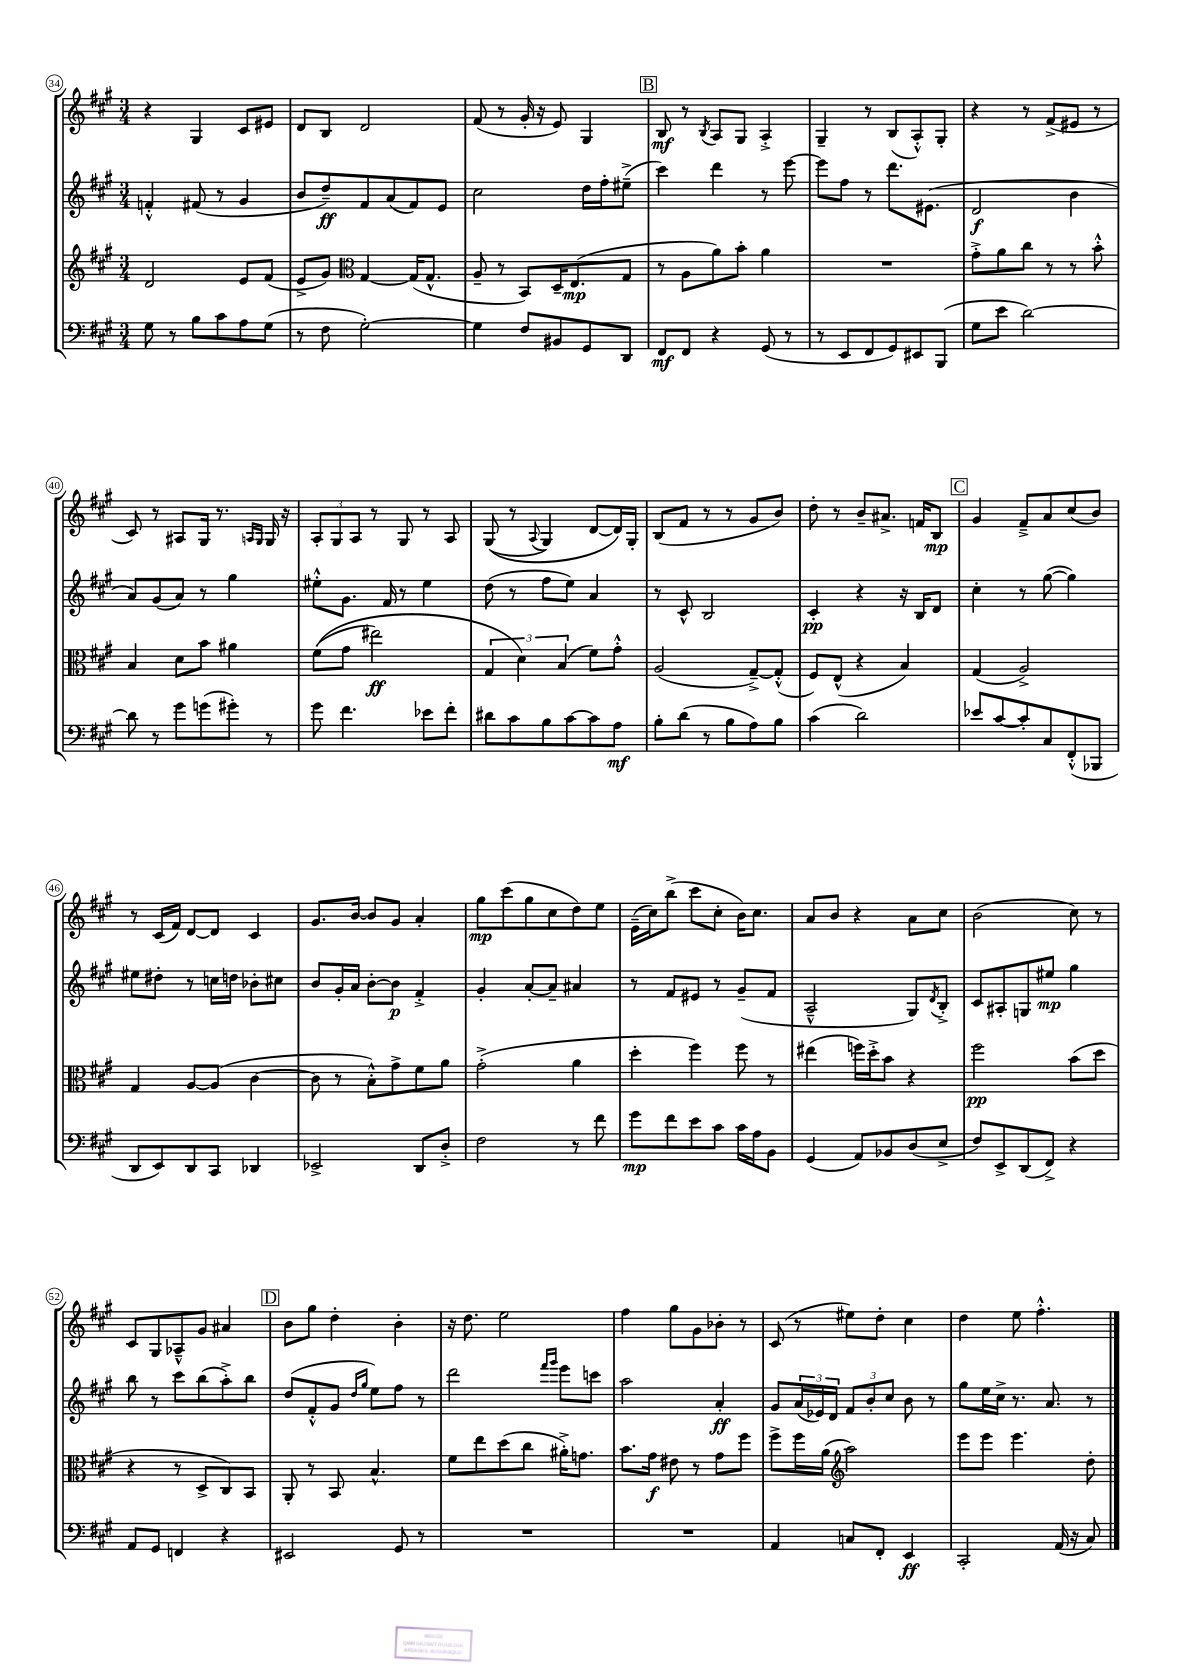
<<
\new StaffGroup <<
\new Staff = "s0" {
    \clef treble \key a \major \numericTimeSignature \time 3/4
    r4 gis4 cis'8 eis'8 |
    d'8 b8 d'2 |
    fis'8( r8 gis'16-. r16 e'8) gis4 |
    \mark \markup { \box "B" } b8\mf r8 \acciaccatura { b8 } a8 gis8 a4-.-> |
    gis4-- r8 b8( a8-.-^) gis8-. |
    r4 r8 fis'8->( eis'8 r8 |
    cis'8) r8 ais8 gis16 r8. \grace { a16 gis16 } gis16 r16 |
    \tuplet 3/2 { a8-. gis8 a8 } r8 gis8 r8 a8 |
    gis8(\( r8 \appoggiatura { a8 } gis4) d'8~ d'16\) gis16-. |
    b8( fis'8 r8 r8 gis'8 b'8) |
    d''8-. r8 b'8-- ais'8.-> f'16 b8\mp |
    \mark \markup { \box "C" } gis'4 fis'8---> a'8 cis''8( b'8) |
    r8 cis'16( fis'16) d'8~ d'8 cis'4 |
    gis'8. b'16~ b'8 gis'8 a'4-. |
    gis''8\mp cis'''8( gis''8 cis''8 d''8) e''8 |
    e'16--( cis''16) b''8->( cis'''8 cis''8-. b'16) cis''8. |
    a'8 b'8 r4 a'8 cis''8 |
    b'2( cis''8) r8 |
    cis'8 gis8 aes8---^ gis'8 ais'4 |
    \mark \markup { \box "D" } b'8 gis''8 d''4-. b'4-. |
    r16 d''8. e''2 |
    fis''4 gis''8 gis'8 bes'8-. r8 |
    cis'8( r8 eis''8) d''8-. cis''4 |
    d''4 e''8 fis''4.-.-^ \bar "|." |
}
\new Staff = "s1" {
    \clef treble \key a \major \numericTimeSignature \time 3/4
    f'4-.-^ fis'8( r8 gis'4 |
    b'8 d''8--\ff) fis'8 a'8( fis'8) e'8 |
    cis''2 d''16 fis''16-. eis''8--->( |
    \mark \markup { \box "B" } cis'''4) d'''4 r8 e'''8~ |
    e'''8 fis''8 r8 d'''8. eis'8.( |
    d'2\f b'4 |
    a'8) gis'8( a'8) r8 gis''4 |
    eis''8-.-^ gis'8. fis'16 r8 eis''4 |
    d''8( r8 fis''8 e''8) a'4 |
    r8 cis'8-^ b2 |
    cis'4-.\pp r4 r16 b16 d'8 |
    \mark \markup { \box "C" } cis''4-. r8 gis''8~( gis''4) |
    eis''8 dis''8-. r8 c''16 d''16 bes'8-. cis''8 |
    b'8 gis'16-. a'16 b'8~-. b'8\p fis'4-.-> |
    gis'4-. a'8~-. a'8-- ais'4 |
    r8 fis'8 eis'8 r8 gis'8--( fis'8 |
    a2---^ gis8) \acciaccatura { d'8 } b8-.-> |
    cis'8 ais8-. g8 eis''8\mp gis''4 |
    b''8 r8 cis'''8 b''8( a''8-.->) b''8 |
    \mark \markup { \box "D" } d''8( fis'8-.-^ gis'8 \grace { d''16 gis''16 } e''8) fis''8 r8 |
    d'''2 \grace { fis'''16 gis'''16 } e'''8 c'''8 |
    a''2 a'4-.\ff |
    gis'8 \tuplet 3/2 { a'16( ees'16) d'16 } \tuplet 3/2 { fis'8 b'8-. cis''8 } b'8 r8 |
    gis''8 e''16 cis''16-> r8. a'8. r8 \bar "|." |
}
\new Staff = "s2" {
    \clef treble \key a \major \numericTimeSignature \time 3/4
    d'2 e'8 fis'8( |
    e'8-> gis'8) \clef alto gis4~ gis16( gis8.-^ |
    a8-- r8 b,8) d16-- e8.\mp( gis8 |
    \mark \markup { \box "B" } r8 a8 a'8) b'8-. a'4 |
    R2. |
    gis'8-.-> a'8 cis''8 r8 r8 b'8-.-^ |
    b4 d'8 b'8 ais'4 |
    fis'8(\( gis'8 eis''2\ff) |
    \tuplet 3/2 { gis4 d'4\) b4( } fis'8) gis'8-.-^ |
    a2( gis8~--->) gis8-.-^( |
    fis8) e8-^( r4 b4) |
    \mark \markup { \box "C" } gis4( a2->) |
    gis4 a8~ a8( cis'4~ |
    cis'8 r8 b8-.-^) gis'8-> fis'8 a'8 |
    gis'2-.->( a'4 |
    d''4-. fis''4) fis''8 r8 |
    eis''4( f''16) d''16-.-> b'8 r4 |
    fis''2\pp b'8( d''8 |
    r4 r8 d8-> cis8) b,8 |
    \mark \markup { \box "D" } a,8-. r8 b,8 b4.-^ |
    fis'8 e''8 d''8( cis''8 ais'16-.->) g'8. |
    b'8. gis'16\f eis'8 r8 gis'8 fis''8 |
    fis''8-> fis''16 a'16( \clef treble a''2) |
    e'''8 e'''8 e'''4. d''8-. \bar "|." |
}
\new Staff = "s3" {
    \clef bass \key a \major \numericTimeSignature \time 3/4
    gis8 r8 b8 cis'8 a8 gis8( |
    r8 fis8 gis2~-.) |
    gis4 fis8 bis,8 gis,8 d,8 |
    \mark \markup { \box "B" } fis,8\mf fis,8 r4 gis,8( r8 |
    r8 e,8 fis,8 gis,8) eis,8 b,,8( |
    gis8 e'8 d'2~) |
    d'8 r8 gis'8 g'8( gis'8-.) r8 |
    gis'8 fis'4. ees'8 fis'8-. |
    dis'8 cis'8 b8 cis'8~ cis'8 a8\mf |
    b8-. d'8( r8 b8 a8) b8 |
    cis'4( d'2) |
    \mark \markup { \box "C" } ees'8 cis'8~ cis'8-. cis8 fis,8-.-^( bes,,8 |
    d,8 e,8) d,8 cis,8 des,4 |
    ees,2-> d,8 d8-.-> |
    fis2 r8 fis'8 |
    gis'8\mp fis'8 e'8 cis'8 cis'16 a16 b,8 |
    gis,4( a,8) bes,8 d8( e8-> |
    fis8) e,8-> d,8( fis,8->) r4 |
    a,8 gis,8 f,4 r4 |
    \mark \markup { \box "D" } eis,2 gis,8 r8 |
    R2. |
    R2. |
    a,4 c8 fis,8-. e,4\ff |
    cis,2-. a,16( r16 cis8) \bar "|." |
}
>>
>>
\layout { \context { \Score currentBarNumber = #34 \override BarNumber.stencil = #(make-stencil-circler 0.1 0.3 ly:text-interface::print) } }
